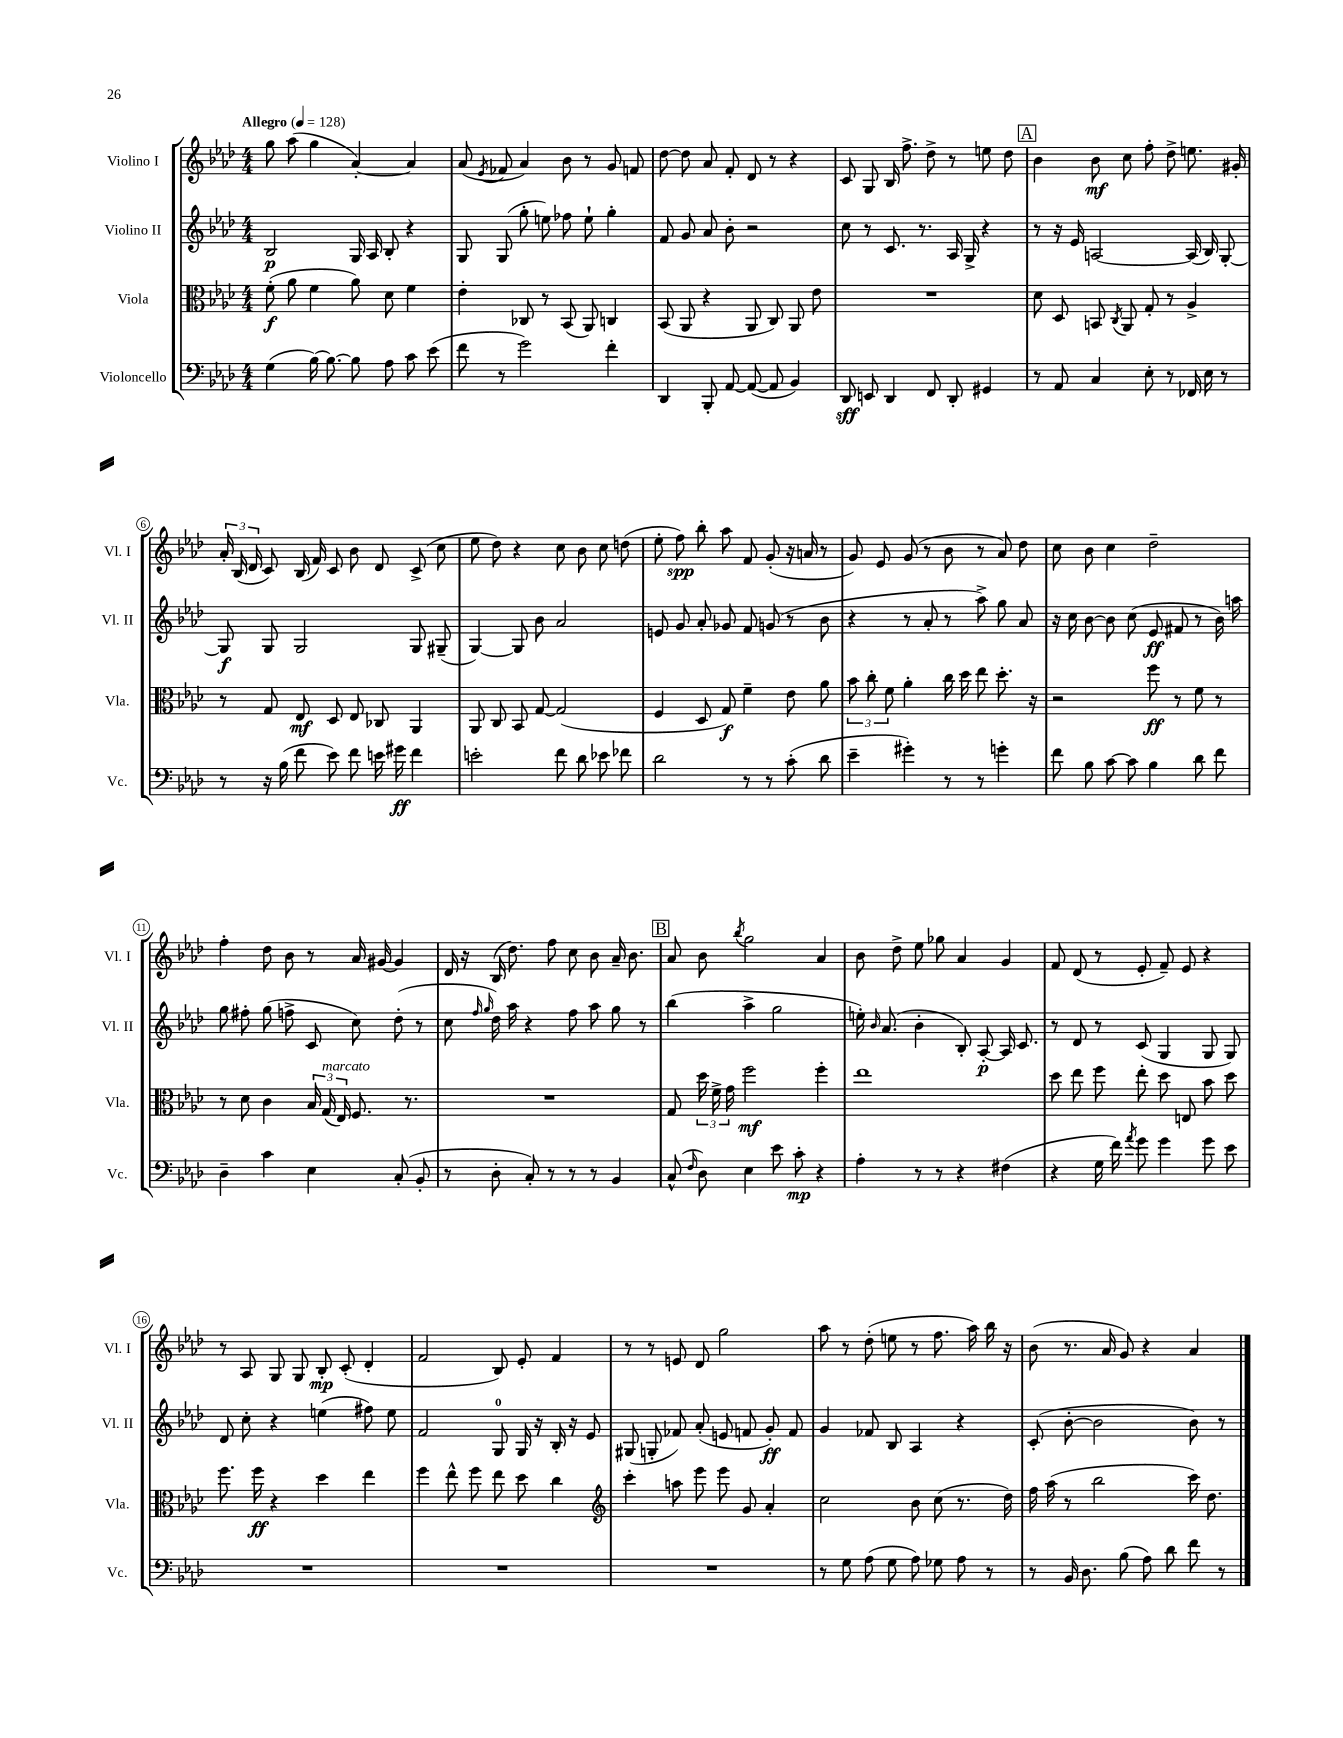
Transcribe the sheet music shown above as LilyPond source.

<<
\new StaffGroup <<
\new Staff = "s0" \with { instrumentName = "Violino I" shortInstrumentName = "Vl. I" } {
    \clef treble \key aes \major \numericTimeSignature \time 4/4 \tempo "Allegro" 4 = 128
    \autoBeamOff g''8 aes''8( g''4 aes'4~-.) aes'4 |
    aes'8( \acciaccatura { ees'8 } fes'8 aes'4) bes'8 r8 g'8 f'8 |
    des''8~ des''8 aes'8 f'8-. des'8 r8 r4 |
    c'8 g8 bes16 f''8.-> des''8-> r8 e''8 des''8 |
    \mark \markup { \box "A" } bes'4 bes'8\mf c''8 f''8-. des''8-> e''8. gis'16-. |
    \tuplet 3/2 { aes'16-. bes16( des'16 } c'8) bes16( f'16) c'8 bes'8 des'8 c'8->( c''8 |
    ees''8 des''8) r4 c''8 bes'8 c''8 d''8( |
    ees''8-. f''8\spp) bes''8-. aes''8 f'8 g'8-.( r16 a'16 r8 |
    g'8) ees'8 g'8( r8 bes'8 r8 aes'8) des''8 |
    c''8 bes'8 c''4 des''2-- |
    f''4-. des''8 bes'8 r8 aes'16 gis'16~ gis'4 |
    des'16 r16 bes16( des''8.) f''8 c''8 bes'8 aes'16-- bes'8. |
    \mark \markup { \box "B" } aes'8 bes'8 \acciaccatura { bes''8 } g''2 aes'4 |
    bes'8 des''8-> ees''8 ges''8 aes'4 g'4 |
    f'8 des'8( r8 ees'8-. f'8--) ees'8 r4 |
    r8 aes8 g8 g8 bes8-.\mp c'8-.( des'4-. |
    f'2 bes8) ees'8-. f'4 |
    r8 r8 e'8 des'8 g''2 |
    aes''8 r8 des''8-.( e''8 r8 f''8. aes''16) bes''16 r16 |
    bes'8( r8. aes'16 g'8) r4 aes'4 \bar "|." |
}
\new Staff = "s1" \with { instrumentName = "Violino II" shortInstrumentName = "Vl. II" } {
    \clef treble \key aes \major \numericTimeSignature \time 4/4
    \autoBeamOff bes2\p g16 aes16 bes8-. r4 |
    g8 g8( g''8-. e''8) fes''8 e''8-! g''4-. |
    f'8 g'8 aes'8 bes'8-. r2 |
    c''8 r8 c'8. r8. aes16 g16-> r4 |
    \mark \markup { \box "A" } r8 r16 ees'16 a2~ a16( bes16) g8~-. |
    g8\f g8 g2 g8 gis8--( |
    g4~) g8 bes'8 aes'2 |
    e'8 g'8 aes'8-. ges'8 f'8 g'8( r8 bes'8 |
    r4 r8 aes'8-. r8 aes''8->) g''8 aes'8 |
    r16 c''16 bes'8~ bes'8 c''8( ees'8\ff fis'8 r8 bes'16) a''16 |
    g''8 fis''8-. g''8( f''8-> c'8 c''8) des''8-.( r8 |
    c''8 \grace { f''16 g''16 } des''16) aes''16 r4 f''8 aes''8 g''8 r8 |
    \mark \markup { \box "B" } bes''4( aes''4-> g''2 |
    e''16-.) \grace { bes'16 } aes'8.( bes'4-. bes8-.) aes8~-.\p aes16 c'8. |
    r8 des'8 r8 c'8( g4 g8 g8) |
    des'8 c''8-. r4 e''4( fis''8) e''8 |
    f'2 g8-0 g16 r16 bes16-. r16 ees'8 |
    gis8( g8-. fes'8) aes'8-.( e'8 f'8 g'8-.\ff) f'8 |
    g'4 fes'8 bes8 aes4 r4 |
    c'8-.( bes'8~-. bes'2 bes'8) r8 \bar "|." |
}
\new Staff = "s2" \with { instrumentName = "Viola" shortInstrumentName = "Vla." } {
    \clef alto \key aes \major \numericTimeSignature \time 4/4
    \autoBeamOff f'8-.\f( aes'8 f'4 aes'8) des'8 f'4 |
    ees'4-. ces8 r8 bes,8( aes,8) c4 |
    bes,8( aes,8 r4 aes,8 c8) aes,8 ees'8 |
    R1 |
    \mark \markup { \box "A" } des'8 des8 b,8 \acciaccatura { c8 } aes,8 g8-. r8 aes4-> |
    r8 g8 ees8\mf des8 ees8 ces8 aes,4 |
    aes,8 c8 bes,8 g8~ g2( |
    f4 des8 g8\f) f'4-- ees'8 aes'8 |
    \tuplet 3/2 { bes'8 c''8-. f'8 } aes'4-. c''16 des''16 ees''8 des''8.-. r16 |
    r2 f''8\ff r8 f'8 r8 |
    r8 des'8 c'4 \tuplet 3/2 { bes16 g16^\markup { \italic "marcato" }( ees16) } f8. r8. |
    R1 |
    \mark \markup { \box "B" } g8 \tuplet 3/2 { des''16 f'16-> g'16 } f''2\mf f''4-. |
    ees''1 |
    des''8 ees''8 f''8 ees''8-. des''8 e8 bes'8 des''8 |
    f''8. f''16\ff r4 des''4 ees''4 |
    f''4 ees''8-^ f''8 ees''8 des''8 c''4 |
    \clef treble c'''4-. a''8 ees'''8 ees'''8 g'8 aes'4-. |
    c''2 bes'8 c''8( r8. des''16) |
    f''16 aes''16( r8 bes''2 c'''16) des''8. \bar "|." |
}
\new Staff = "s3" \with { instrumentName = "Violoncello" shortInstrumentName = "Vc." } {
    \clef bass \key aes \major \numericTimeSignature \time 4/4
    \autoBeamOff g4( bes16~) bes8.~ bes8 aes8 c'8 ees'8( |
    f'8 r8 g'2) f'4-. |
    des,4 bes,,8-. aes,8~ aes,8~( aes,8 bes,4) |
    des,8\sff e,8 des,4 f,8 des,8-. gis,4 |
    \mark \markup { \box "A" } r8 aes,8 c4 ees8-. r8 fes,16 ees16 r8 |
    r8 r16 bes16( f'8 ees'8) f'8 e'16 gis'16\ff f'4 |
    e'2-. f'8 des'8 ees'8 fes'8 |
    des'2 r8 r8 c'8-.( des'8 |
    ees'4-- gis'4-.) r8 r8 g'4-. |
    f'8 bes8 c'8~ c'8 bes4 des'8 f'8 |
    des4-- c'4 ees4 c8-.( bes,8-. |
    r8 des8-. c8-.) r8 r8 r8 bes,4 |
    \mark \markup { \box "B" } c8-^( \grace { f16 } des8) ees4 ees'8 c'8-.\mp r4 |
    aes4-. r8 r8 r4 fis4( |
    r4 g16 f'16) \acciaccatura { aes'8 } g'8 g'4 g'8 ees'8 |
    R1 |
    R1 |
    R1 |
    r8 g8 aes8( g8 aes8) ges8 aes8 r8 |
    r8 bes,16 des8. bes8( aes8) des'8 f'8 r8 \bar "|." |
}
>>
>>
\layout { \context { \Score \override BarNumber.stencil = #(make-stencil-circler 0.1 0.3 ly:text-interface::print) } }
